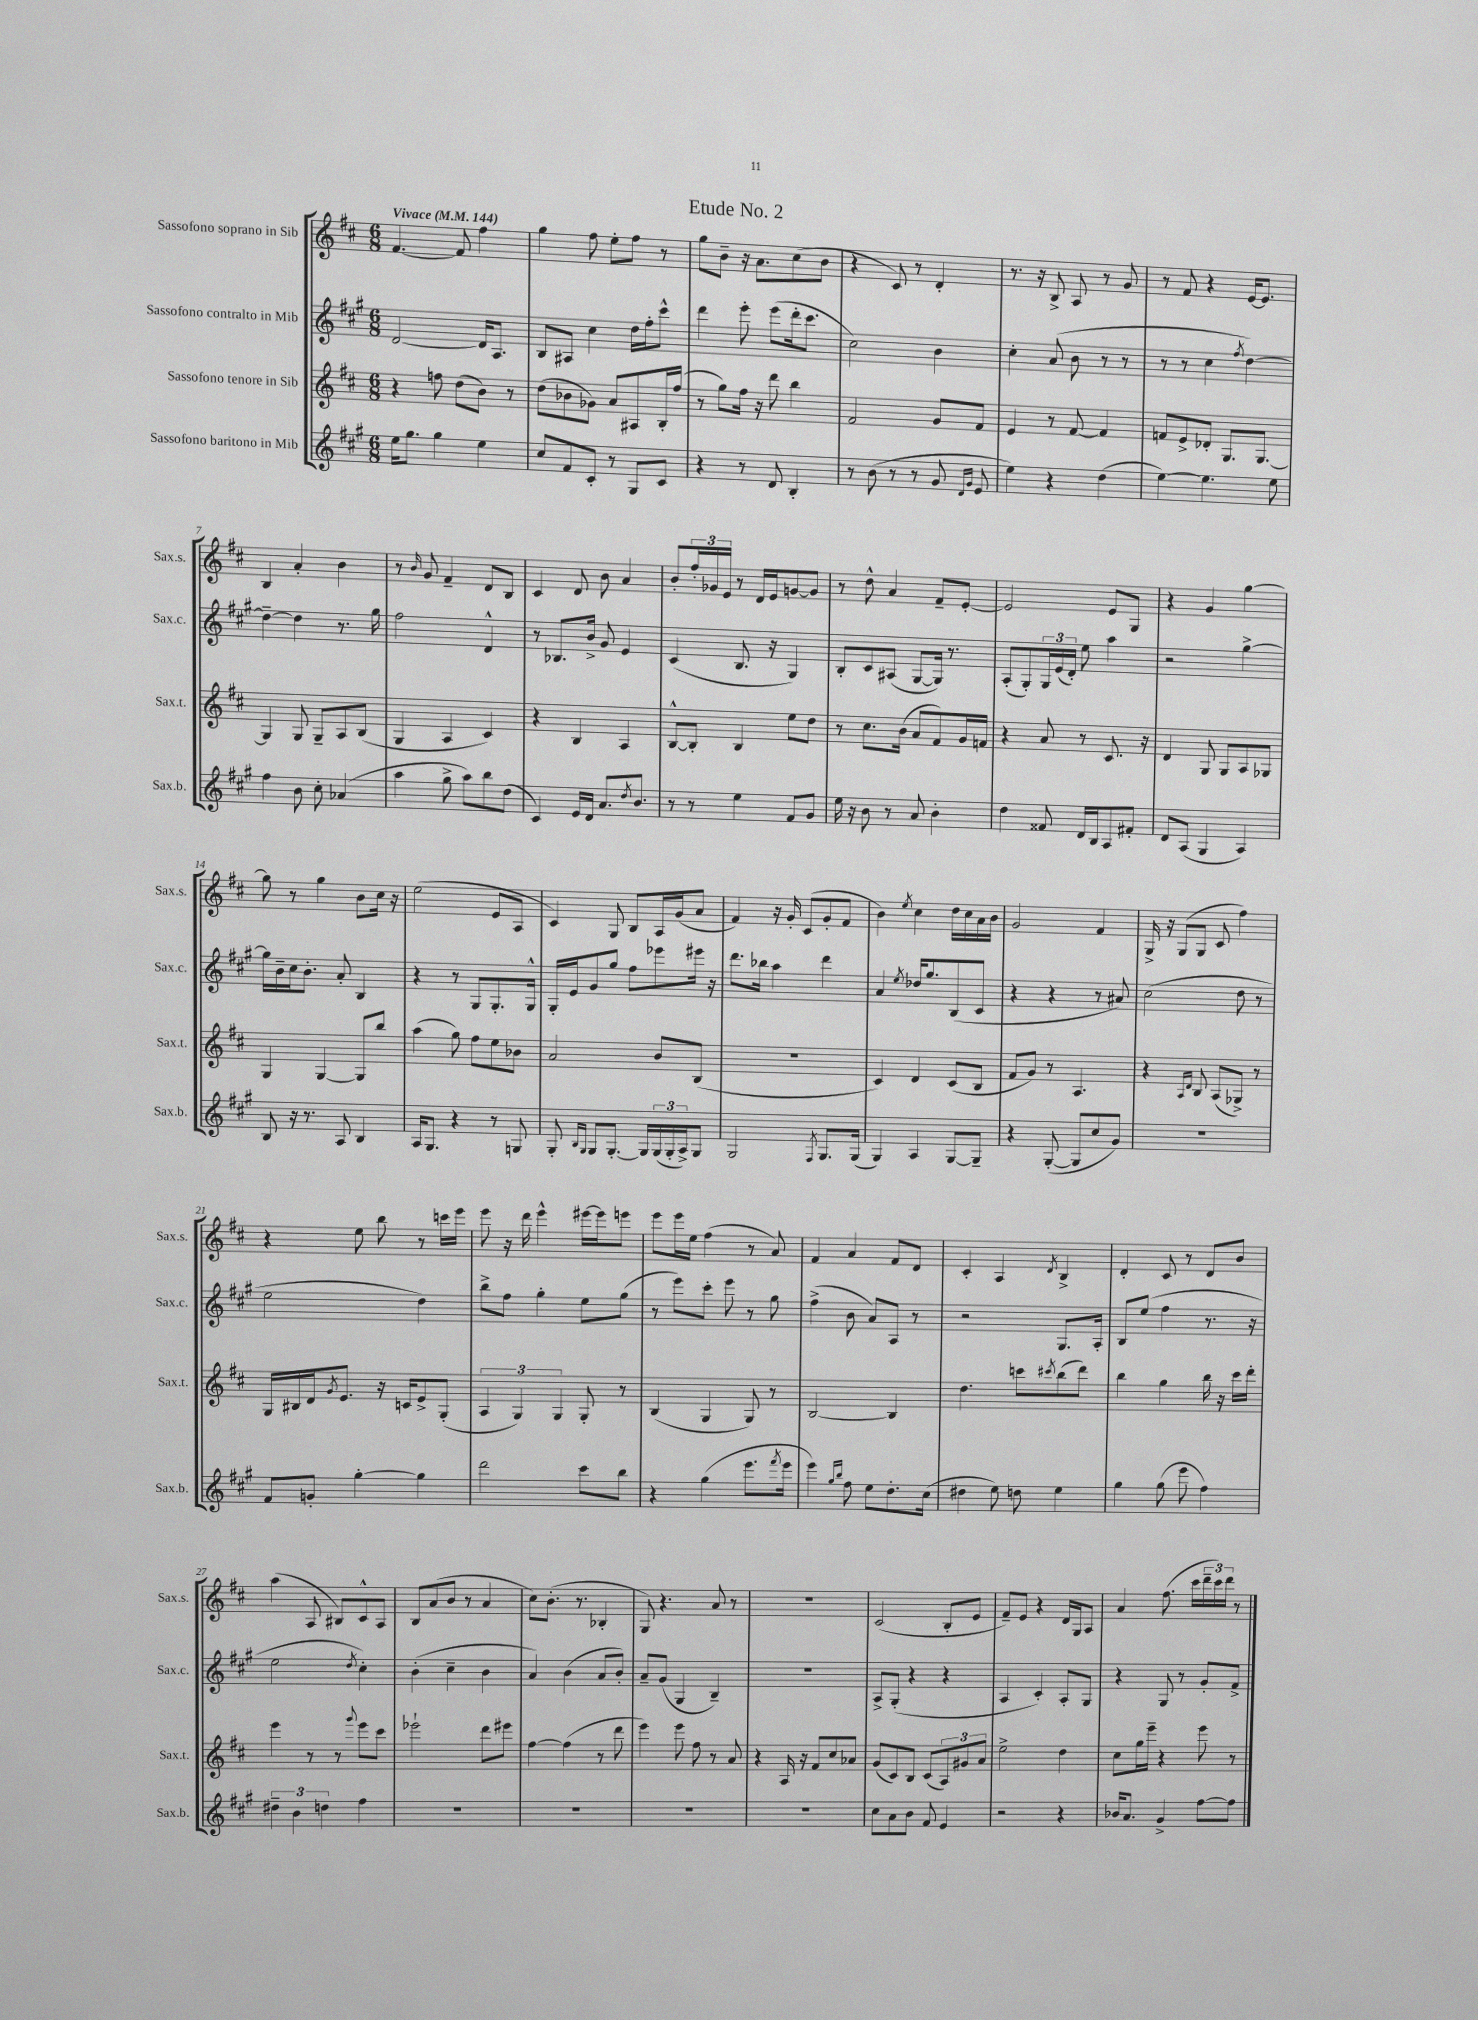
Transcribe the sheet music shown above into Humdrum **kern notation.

**kern	**kern	**kern	**kern
*staff4	*staff3	*staff2	*staff1
*clefG2	*clefG2	*clefG2	*clefG2
*k[f#c#g#]	*k[f#c#]	*k[f#c#g#]	*k[f#c#]
*M6/8	*M6/8	*M6/8	*M6/8
*MM144	*MM144	*MM144	*MM144
16ee	4r	[2d	[4.f#
8.gg#	.	.	.
4gg#	8ff	.	.
.	(8dd	.	8f#]
4ee	8b)	16d]	4ff#
.	.	8.A	.
.	8r	.	.
=	=	=	=
8cc#	(8dd	8B	4gg
8f#	8b-	8A#	.
8c#'	8g-)	4cc#	8ff#
8r	8a	.	8ee'
8G#	8A#	16dd	8ff#
.	.	16ff#'	.
8c#	16B'	8ccc#^^	8r
.	(16ff#	.	.
=	=	=	=
4r	8r	4ddd	8gg
.	8gg)	.	8b~
8r	16ff#	8eee'	16r
.	16r	.	8.a
8d	8ddd	(8eee	.
4B'	4bb	16ddd'	(8cc#
.	.	8.ccc#	.
.	.	.	8b
=	=	=	=
8r	2f#	2cc#)	4r
(8b	.	.	.
8r	.	.	8c#)
8r	.	.	8r
8g#	8g	4b	4d'
16qqd	.	.	.
16qqg#	.	.	.
8e	8f#	.	.
=	=	=	=
4ee)	4e	4cc#'	8.r
.	.	.	16r
4r	8r	(8a	8B^
.	[8f#	8b	8A
(4dd	4f#]	8r	8r
.	.	8r	8g
=	=	=	=
[4ee)	8f	8r	8r
.	8e^	8r	8f#
4.ee]	8d-'	4cc#	4r
.	8.G	.	.
.	.	8qff#	.
.	.	[4dd)	[16e
.	[8.G	.	8.e]
8ee	.	.	.
=	=	=	=
4ff#	4G]	4dd~_	4B
8b	8G	4dd]	4a'
8cc#'	8G~	.	.
(4a-	8A	8.r	4b
.	(8B	.	.
.	.	16gg#	.
=	=	=	=
4aa	4G	2ff#	8r
.	.	.	16qqb
.	.	.	8g
8gg#^	4A	.	4f#~
8aa)	.	.	.
8bb	4c#)	4d^^	8d
(8dd	.	.	8B
=	=	=	=
4c#)	4r	8r	4c#
.	.	8.B-	.
16e	4B	.	8d
16d	.	16b^	.
8.a	.	8g#	8b
.	4A	4e	4a
8qdd	.	.	.
8.b	.	.	.
=	=	=	=
8r	[8B^^	(4c#	8b'
8r	8B']	.	24ff#'
.	.	.	24g-
.	.	.	24e
4ee	4B	8.B	8r
.	.	.	16d
.	.	16r	16e
8f#	8ee	4G#)	[8g
8g#	8dd	.	8g]
=	=	=	=
16ee	8r	8B'	8r
16r	.	.	.
8b	8.cc#	8c#	8dd^^
8r	.	(8A#	4a
.	(16b	.	.
8a	8a	[8G#	.
4b'	8f#)	16G#])	8f#~
.	.	8.r	.
.	16g	.	[8e'
.	16f	.	.
=	=	=	=
4dd	4r	(8A'	2e]
.	.	8G#')	.
8f##	8a	24G#	.
.	.	(24e	.
.	.	24d')	.
16d	8r	8ee	.
16B	.	.	.
8A	8.c#	4aa	8e
8f#'	.	.	8G
.	16r	.	.
=	=	=	=
8d	4d	2r	4r
(8A	.	.	.
4G#	8G	.	4g
.	8G	.	.
4A)	8A	[4gg#^	[4gg
.	8G-	.	.
=	=	=	=
8B	4G	16gg#]	8gg]
.	.	16b~	.
16r	.	16cc#	8r
8.r	.	8.b'	.
.	[4G	.	4gg
8A	.	8a'	.
4B	8G]	4B	8b
.	8bb	.	16cc#
.	.	.	16r
=	=	=	=
16A	(4aa	4r	(2ee
8.G#	.	.	.
4r	8gg)	8r	.
.	8ff#	8G#	.
8r	8ee	8.G#'	8e
8G	8b-	.	8A
.	.	16G#^^	.
=	=	=	=
8G#'	2a	16G#'	4c#)
.	.	16e	.
16qqB	.	.	.
16qqG#	.	.	.
8G#	.	8g#	.
[8.G#'	.	8gg#	8G
.	.	8ff#	8B
16G#]	.	.	.
(24G#	8b	8eee-	16A
24G#'	.	.	.
.	.	.	(16g
24A^)	.	.	.
8G#	(8B	16eee#	8a
.	.	16r	.
=	=	=	=
2G#	2.r	8.ddd	4f#)
.	.	16bb-	.
.	.	4aa	16r
.	.	.	16g'
.	.	.	(8c#
8qF#	.	.	.
8.G#	.	4ddd	8g'
.	.	.	8f#
(16G#	.	.	.
=	=	=	=
4G#)	4c#)	4a	4b)
.	.	8qee	8qee
4A	4d	16dd-	4cc#
.	.	8.gg#	.
[8G#	(8c#	(8B	16dd
.	.	.	16cc#
8G#~]	8B	8c#	16a
.	.	.	16b
=	=	=	=
4r	8f#	4r	2g
.	8g)	.	.
([8G#'	8r	4r	.
8G#]	4.A	.	.
8cc#	.	8r	4f#
8g#)	.	8a#)	.
=	=	=	=
2.r	4r	(2cc#	16G^
.	.	.	16r
.	.	.	(8G
.	16qqA	.	.
.	16qqd	.	.
.	8B	.	8G
.	(8A	.	8c#
.	8G-^)	8dd	4ff#)
.	8r	8r	.
=	=	=	=
8f#	16G	2ee	4r
.	16B#	.	.
8g'	16d	.	.
.	8qg	.	.
.	8.e	.	.
[4gg#'	.	.	8ee
.	16r	.	8bb
.	16c	.	.
4gg#]	8e^	4dd)	8r
.	(8G'	.	16ccc
.	.	.	16eee
=	=	=	=
2ddd	6A	8bb^	8eee
.	.	8ff#	16r
.	6G)	.	.
.	.	.	16ddd
.	.	4gg#'	4eee^^
.	6G	.	.
8ccc#	8G'	8ee	[16eee#
.	.	.	16eee#]
8bb	8r	(8gg#	8eee
=	=	=	=
4r	(4B	8r	8eee
.	.	8eee)	16eee
.	.	.	16ee
(4gg#	4G	8ccc#'	(4ff#
.	.	8eee	.
8.eee	8G)	8r	8r
.	8r	8gg#	8a)
8qfff#	.	.	.
16eee	.	.	.
=	=	=	=
4eee)	[2B	(4ff#^	4f#
16qqgg#	.	.	.
16qqbb	.	.	.
8ff#	.	8b	4a
8ee	.	8a)	.
8.dd'	4B]	8A	8f#
.	.	8r	8d
(16cc#	.	.	.
=	=	=	=
4dd#	4.dd	2r	4c#'
8ee)	.	.	4A
8dd	8ccc	.	.
.	8qccc#	.	8qd
4ee	(8bb	8.G#	4B^
.	8ddd)	.	.
.	.	16A'	.
=	=	=	=
4gg#	4bb	8B	4d'
.	.	(8ee	.
(8gg#	4gg	4ff#	8c#
8eee	.	.	8r
4ff#)	16bb	8.r	8d
.	16r	.	.
.	16ccc#	.	8b
.	16ddd'	16r	.
=	=	=	=
6dd#~	4eee	2ee	(4aa
6b	.	.	.
.	8r	.	8A
6dd	.	.	.
.	8r	.	8B#)
.	8qqggg	8qdd	.
4ff#	8eee	4cc#')	8c#^^
.	8ccc#	.	8A
=	=	=	=
2.r	2eee-`	(4b'	8B
.	.	.	(8a
.	.	4cc#~	8b
.	.	.	8r
.	8ddd	4b	4a
.	8eee#	.	.
=	=	=	=
2.r	[4ff#	4a)	8cc#)
.	.	.	(8.b'
.	(4ff#]	(4b	.
.	.	.	8.r
.	8r	8a	4B-'
.	8ddd	8b')	.
=	=	=	=
2.r	4eee)	8a~	8G)
.	.	(8g#	4.r
.	8eee	4G#	.
.	8ff#	.	.
.	8r	4B~)	8a
.	8a	.	8r
=	=	=	=
2.r	4r	2.r	2.r
.	16A	.	.
.	16r	.	.
.	8f#	.	.
.	8cc#	.	.
.	8a-	.	.
=	=	=	=
8cc#	(8g	8A^	(2c#
8a	8c#)	(8G#'	.
8b	8B	4r	.
8f#	(8c#	.	.
4e	12A)	4r	8B'
.	12g#	.	.
.	.	.	8e
.	12a	.	.
=	=	=	=
2r	2ee^	4A	8f#~)
.	.	.	8e
.	.	4c#')	4r
4r	4dd	8A'	16d
.	.	.	16G
.	.	8G#	8A
=	=	=	=
16b-	8cc#	4r	4a
8.a	.	.	.
.	16gg	.	.
.	16eee~	.	.
4g#^	4r	8G#	(8.ff#
.	.	8r	.
.	.	.	16ccc#
[8ff#	8eee	8g#'	24ddd~
.	.	.	24ccc#)
.	.	.	24ddd
8ff#]	8r	8f#^	8r
==	==	==	==
*-	*-	*-	*-
